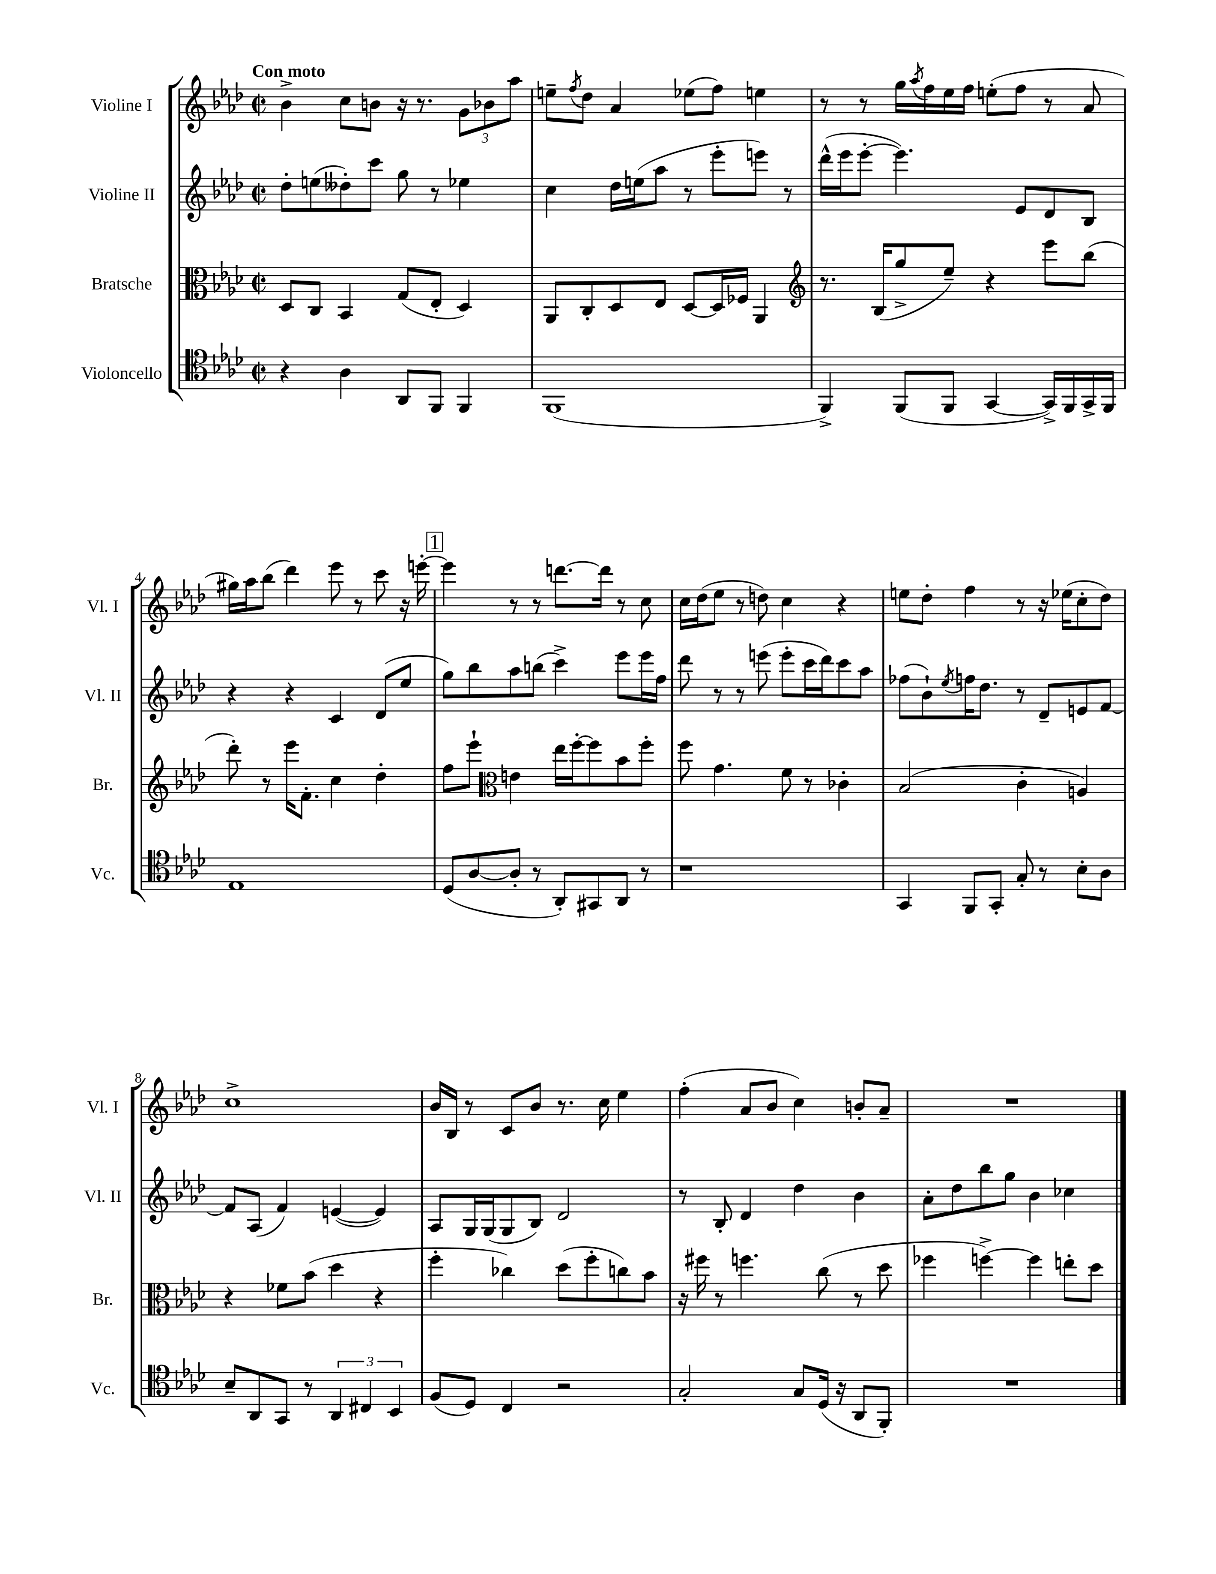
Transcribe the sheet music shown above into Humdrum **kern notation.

**kern	**kern	**kern	**kern
*staff4	*staff3	*staff2	*staff1
*clefC4	*clefC3	*clefG2	*clefG2
*k[b-e-a-d-]	*k[b-e-a-d-]	*k[b-e-a-d-]	*k[b-e-a-d-]
*M2/2	*M2/2	*M2/2	*M2/2
*met(c|)	*met(c|)	*met(c|)	*met(c|)
4r	8D-	8dd-'	4b-^
.	8C	(8ee	.
4A-	4BB-	8dd--')	8cc
.	.	8ccc	8b
8AA-	(8G	8gg	16r
.	.	.	8.r
8FF	8E-'	8r	.
4FF	4D-)	4ee-	12g
.	.	.	12b-
.	.	.	12aa-
=	=	=	=
(1FF	8AA-	4cc	8ee~
.	.	.	8qff
.	8C'	.	8dd-
.	8D-	16dd-	4a-
.	.	(16ee	.
.	8E-	8aa-	.
.	[8D-	8r	(8ee-
.	16D-]	8eee-'	8ff)
.	16F-	.	.
.	4AA-	8eee)	4ee
.	.	8r	.
=	=	=	=
*	*clefG2	*	*
4FF^)	8.r	(16ddd-^^	8r
.	.	16eee-	.
.	.	[8eee-'	8r
.	(16B-	.	.
(8FF	8gg^	4.eee-])	16gg
.	.	.	8qaa-
.	.	.	16ff
8FF	8ee-~)	.	16ee-
.	.	.	16ff
[4GG	4r	.	(8ee'
.	.	8e-	8ff
16GG^])	8eee-	8d-	8r
16FF	.	.	.
16GG^	(8bb-	8B-	8a-
16FF	.	.	.
=	=	=	=
1E-	8ddd-')	4r	16gg#)
.	.	.	16aa-
.	8r	.	(8bb-
.	16eee-	4r	4ddd-)
.	8.f'	.	.
.	4cc	4c	8eee-
.	.	.	8r
.	4dd-'	(8d-	8ccc
.	.	8ee-	16r
.	.	.	[16eee'
=	=	=	=
(8D-	8ff	8gg)	4eee]
[8A-	8eee-`	8bb-	.
*	*clefC3	*	*
8A-']	4e	8aa-	8r
8r	.	(8bb	8r
8AA-')	16ee-	4ccc^)	[8.ddd
.	[16ff'	.	.
8GG#	8ff]	.	.
.	.	.	16ddd]
8AA-	8b-	8eee-	8r
8r	8ff'	16eee-	8cc
.	.	16ff	.
=	=	=	=
1r	8ff	8ddd-	16cc
.	.	.	(16dd-
.	4.g	8r	8ee-
.	.	8r	8r
.	.	(8eee	8dd)
.	8f	8eee'	4cc
.	8r	16ccc	.
.	.	16ddd-)	.
.	4c-'	8ccc	4r
.	.	8aa-	.
=	=	=	=
4GG	(2B-	(8ff-	8ee
.	.	8b-`)	8dd-'
.	.	8qee-	.
8FF	.	16ff	4ff
.	.	8.dd-	.
8GG'	.	.	.
8G'	4c'	8r	8r
8r	.	8d-~	16r
.	.	.	(16ee-
8B-'	4A)	8e	8cc'
8A-	.	[8f	8dd-)
=	=	=	=
8B-~	4r	8f]	1cc^
8AA-	.	(8A-	.
8GG	8f-	4f)	.
8r	(8b-	.	.
6AA-	4dd-	([4e	.
6C#	.	.	.
.	4r	4e])	.
6BB-	.	.	.
=	=	=	=
(8F	4ff'	8A-	16b-
.	.	.	16B-
8D-)	.	16G	8r
.	.	(16G	.
4C	4cc-)	8G	8c
.	.	8B-)	8b-
2r	(8dd-	2d-	8.r
.	8ff'	.	.
.	.	.	16cc
.	8cc)	.	4ee-
.	8b-	.	.
=	=	=	=
2G'	16r	8r	(4ff'
.	16ff#	.	.
.	8r	8B-'	.
.	4.ff	4d-	8a-
.	.	.	8b-
8G	.	4dd-	4cc)
(16D-	(8cc	.	.
16r	.	.	.
8AA-	8r	4b-	8b'
8FF')	8dd-	.	8a-~
=	=	=	=
1r	4ff-	8a-'	1r
.	.	8dd-	.
.	[4ff^)	8bb-	.
.	.	8gg	.
.	4ff]	4b-	.
.	8ee'	4cc-	.
.	8dd-	.	.
==	==	==	==
*-	*-	*-	*-
